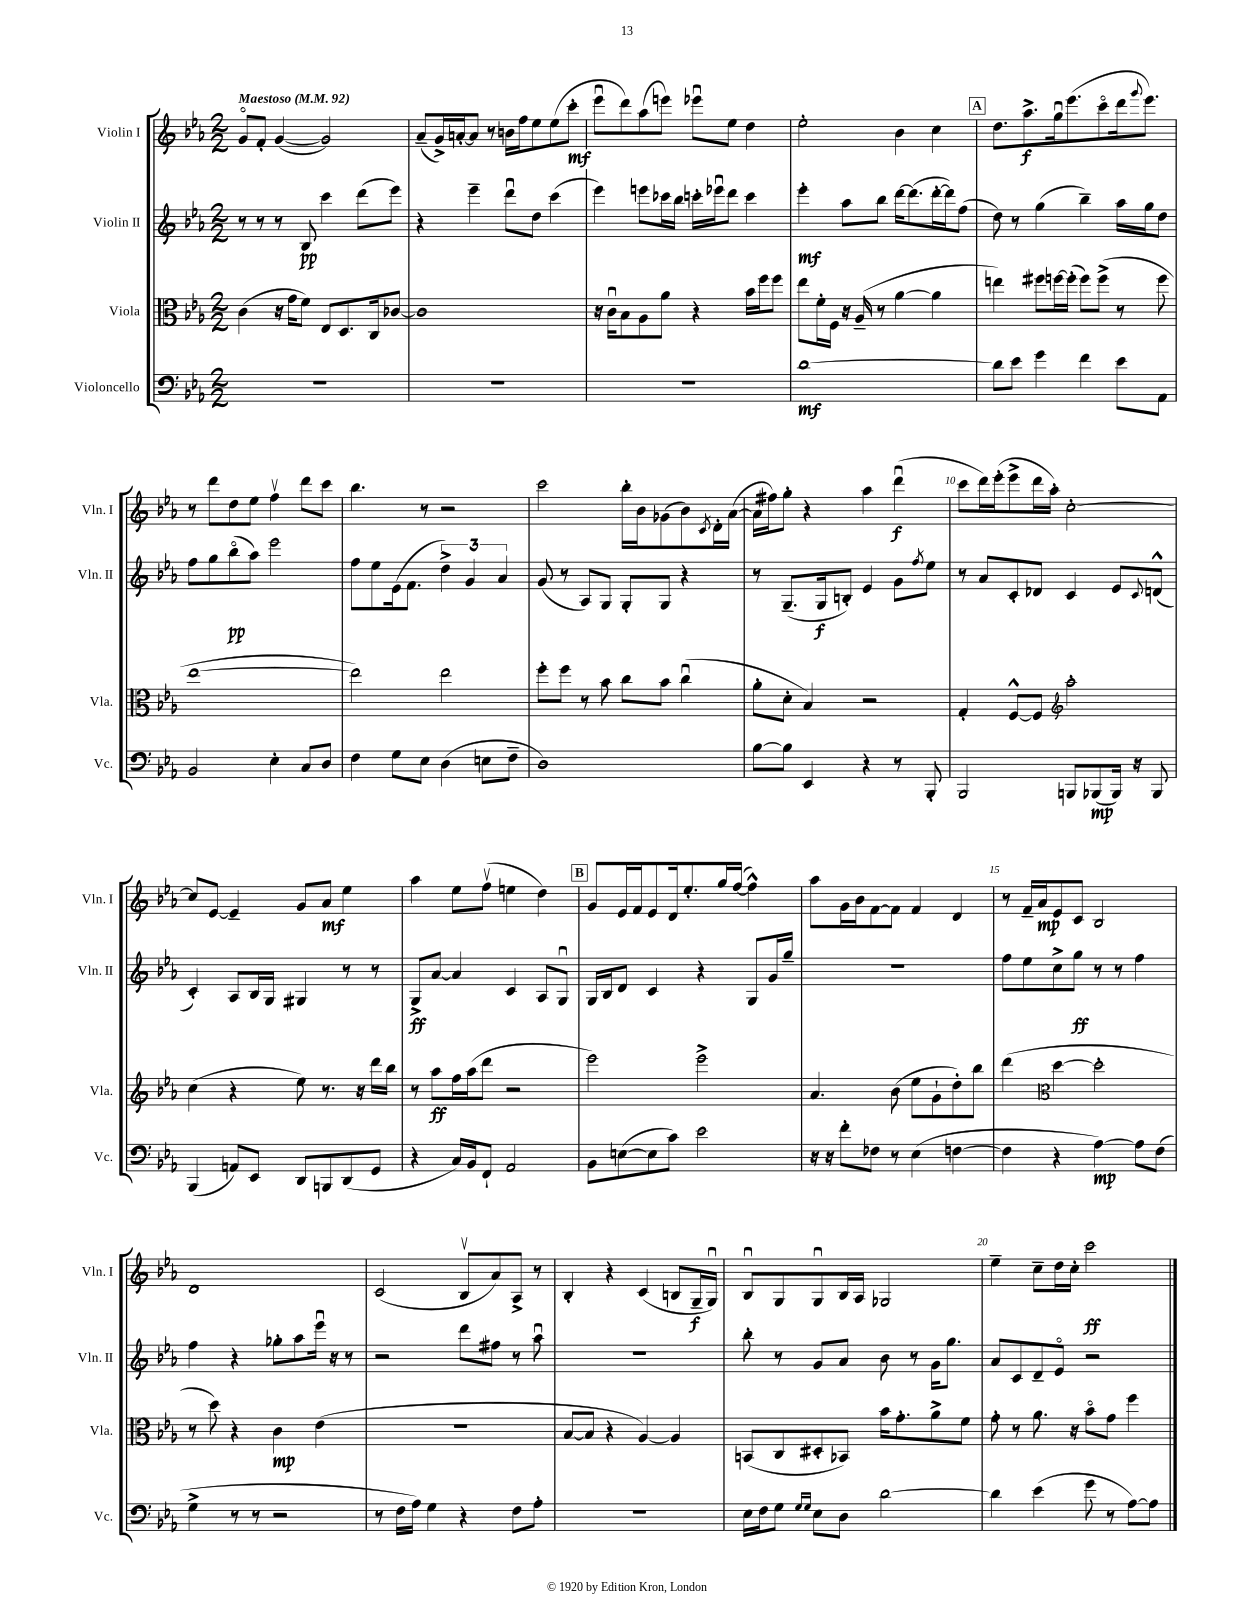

**kern	**dynam	**kern	**dynam	**kern	**dynam	**kern	**dynam
*part4	*part4	*part3	*part3	*part2	*part2	*part1	*part1
*staff4	*staff4	*staff3	*staff3	*staff2	*staff2	*staff1	*staff1
*I"Violoncello	*	*I"Viola	*	*I"Violin II	*	*I"Violin I	*
*I'Vc.	*	*I'Vla.	*	*I'Vln. II	*	*I'Vln. I	*
*clefF4	*	*clefC3	*	*clefG2	*	*clefG2	*
*k[b-e-a-]	*	*k[b-e-a-]	*	*k[b-e-a-]	*	*k[b-e-a-]	*
*M2/2	*	*M2/2	*	*M2/2	*	*M2/2	*
*MM92	*	*MM92	*	*MM92	*	*MM92	*
=1	=1	=1	=1	=1	=1	=1	=1
!	!	!	!	!	!	!LO:TX:a:B:t=Maestoso	!
1r	.	(4c\	.	8r	.	8g/L	.
.	.	.	.	8r	.	8f'/J	.
.	.	16r	.	8r	.	([4g/	.
.	.	16g\KL	.	.	.	.	.
.	.	8f\J)	.	8B-/	pp	.	.
.	.	8E-/L	.	4ccc\	.	2g/])	.
.	.	8.D/	.	.	.	.	.
.	.	.	.	(8ddd\L	.	.	.
.	.	16C/k	.	.	.	.	.
.	.	[8c-X/J	.	8eee-\J)	.	.	.
=2	=2	=2	=2	=2	=2	=2	=2
1r	.	1c-]	.	4r	.	(8a-~/L	.
.	.	.	.	.	.	16g^/L)	.
.	.	.	.	.	.	[16an'/J	.
.	.	.	.	4eee-~\	.	8a/J]	.
.	.	.	.	.	.	8r	.
.	.	.	.	8dddu\L	.	16bn\LL	.
.	.	.	.	.	.	16ff\J	.
.	.	.	.	8dd\J	.	8ee-\	.
.	.	.	.	(4ccc\	.	(8ee-\	.
.	.	.	.	.	.	8ccc'\J	mf
=3	=3	=3	=3	=3	=3	=3	=3
1r	.	16r	.	4eee-\)	.	8eee-u\L	.
.	.	16cu\KL	.	.	.	.	.
.	.	8B-\	.	.	.	8ddd\)	.
.	.	8A-\	.	8eeen\L	.	(8aa-\	.
.	.	8a-\J	.	16ccc-X\L	.	8eeen\J)	.
.	.	.	.	16bb-\JJ	.	.	.
.	.	4r	.	16cccn'\LL	.	8eee-Xu\L	.
.	.	.	.	16eee-Xu\J	.	.	.
.	.	.	.	8ddd\J	.	8ee-\J	.
.	.	16b-\LL	.	4ccc\	.	4dd\	.
.	.	16ff\J	.	.	.	.	.
.	.	8ff\J	.	.	.	.	.
=4	=4	=4	=4	=4	=4	=4	=4
[1d	mf	8ee-\L	.	4eee-'\	mf	2ee-'\	.
.	.	16f'\L	.	.	.	.	.
.	.	16F\JJ	.	.	.	.	.
.	.	16r	.	8aa-\L	.	.	.
.	.	(16A-~/	.	.	.	.	.
.	.	8r	.	8bb-\J	.	.	.
.	.	[4a-\	.	[16ddd\KL	.	4b-\	.
.	.	.	.	(8.ddd\]	.	.	.
.	.	4a-\]	.	[16ddd'\L	.	4cc\	.
.	.	.	.	16ddd\J])	.	.	.
.	.	.	.	(8ff\J	.	.	.
!!LO:REH:place=s1:t=A
=5	=5	=5	=5	=5	=5	=5	=5
8d\L]	.	4een\)	.	8dd\)	.	8.dd\L	.
8e-\J	.	.	.	8r	.	.	.
.	.	.	.	.	.	8.aa-^\	f
4g\	.	8ff#X\L	.	(4gg\	.	.	.
.	.	[16ffn\L	.	.	.	16ggu\k	.
.	.	(16ff'\JJ]	.	.	.	(8.eee-\	.
4f\	.	8ff\L)	.	4bb-~\)	.	.	.
.	.	(8ff^\J	.	.	.	8ccc\	.
8e-\L	.	8r	.	16aa-\LL	.	16ddd\k	.
.	.	.	.	.	.	8qqggg/	.
.	.	.	.	16gg\J	.	8.eee-\J)	.
8AA-\J	.	8ff\	.	8dd\J	.	.	.
!!LO:LB:g=z
=6	=6	=6	=6	=6	=6	=6	=6
2BB-/	.	[1ee-	.	8ff\L	.	8r	.
.	.	.	.	8gg\	.	8ddd\L	.
.	.	.	.	(8bb-\	pp	8dd\	.
.	.	.	.	8aa-\J)	.	8ee-\J	.
4E-'\	.	.	.	2eee-\	.	4ffv\	.
8C/L	.	.	.	.	.	8ddd\L	.
8D/J	.	.	.	.	.	8ccc\J	.
=7	=7	=7	=7	=7	=7	=7	=7
4F\	.	2ee-\])	.	8ff\L	.	4.bb-\	.
.	.	.	.	8ee-\	.	.	.
8G\L	.	.	.	(16e-\k	.	.	.
.	.	.	.	8.f\J	.	.	.
8E-\J	.	.	.	.	.	8r	.
(4D\	.	2ee-\	.	6dd^\)	.	2r	.
.	.	.	.	6g/	.	.	.
8En\L	.	.	.	.	.	.	.
.	.	.	.	6a-/	.	.	.
8F~\J	.	.	.	.	.	.	.
=8	=8	=8	=8	=8	=8	=8	=8
1D)	.	8ff'\L	.	(8g/	.	2ccc\	.
.	.	8ff\J	.	8r	.	.	.
.	.	8r	.	8A-/L)	.	.	.
.	.	8b-\	.	8G/J	.	.	.
.	.	8cc\L	.	8G'/L	.	16bb-'\LL	.
.	.	.	.	.	.	16b-\J	.
.	.	8b-\J	.	8G/J	.	(8g-X\	.
.	.	(4ccu\	.	4r	.	8b-\)	.
.	.	.	.	.	.	8qc/	.
.	.	.	.	.	.	16d'\L	.
.	.	.	.	.	.	([16a-\JJ	.
=9	=9	=9	=9	=9	=9	=9	=9
[8B-\L	.	8a-'\L	.	8r	.	16a-\LL]	.
.	.	.	.	.	.	16ff#X\J)	.
8B-\J]	.	8d'\J	.	(8.G~/L	.	8gg'\J	.
4EE-/	.	4B-/)	.	.	.	4r	.
.	.	.	.	16G/k	f	.	.
.	.	.	.	8Bn'/J)	.	.	.
4r	.	2r	.	4e-/	.	4aa-\	.
8r	.	.	.	8g\L	.	(4dddu\	f
.	.	.	.	8qff/	.	.	.
8BBB-'/	.	.	.	8ee-\J	.	.	.
=10	=10	=10	=10	=10	=10	=10	=10
2BBB-/	.	4G'/	.	8r	.	8ccc\L	.
.	.	.	.	8a-/L	.	16ddd\L)	.
.	.	.	.	.	.	(16eee-'\J	.
.	.	[8F^^/L	.	8c'/	.	8eee-^\	.
.	.	8F/J]	.	8d-X/J	.	16ddd\L	.
.	.	.	.	.	.	16aa-'\JJ)	.
*	*	*clefG2	*	*	*	*	*
8BBBn/L	.	2aa-'\	.	4c/	.	[2cc'\	.
(8BBB-X/	mp	.	.	.	.	.	.
16BBB-/Jk)	.	.	.	8e-/L	.	.	.
16r	.	.	.	.	.	.	.
.	.	.	.	8qqc/	.	.	.
8BBB-/	.	.	.	(8dn^^/J	.	.	.
!!LO:LB:g=z
=11	=11	=11	=11	=11	=11	=11	=11
(4BBB-/	.	(4cc\	.	4c'/)	.	8cc/L]	.
.	.	.	.	.	.	[8e-/J	.
8AAn/L)	.	4r	.	8A-/L	.	4e-~/]	.
8EE-/J	.	.	.	16B-/L	.	.	.
.	.	.	.	16G/JJ	.	.	.
8DD/L	.	8ee-\)	.	4G#X/	.	8g/L	.
8BBBn/	.	8.r	.	.	.	8a-/J	mf
(8DD/	.	.	.	8r	.	4ee-\	.
.	.	16r	.	.	.	.	.
8GG/J	.	16ddd\LL	.	8r	.	.	.
.	.	16bb-\JJ	.	.	.	.	.
=12	=12	=12	=12	=12	=12	=12	=12
4r	.	8r	.	8G^/L	ff	4aa-\	.
.	.	8aa-\L	ff	[8a-/J	.	.	.
16C/LL)	.	16ff\L	.	4a-/]	.	8ee-\L	.
16BB-/J	.	(16aa-\J	.	.	.	.	.
8FF`/J	.	8ddd\J	.	.	.	(8ffv\J	.
2AA-/	.	2r	.	4c/	.	4een\	.
.	.	.	.	8A-/L	.	4dd\)	.
.	.	.	.	8Gu/J	.	.	.
!!LO:REH:place=s1:t=B
=13	=13	=13	=13	=13	=13	=13	=13
8BB-\L	.	2eee-\)	.	16G/LL	.	8g/L	.
.	.	.	.	16B-/J	.	.	.
([8En\	.	.	.	8d/J	.	16e-/L	.
.	.	.	.	.	.	16f/J	.
8E\]	.	.	.	4c/	.	8e-/	.
8c\J)	.	.	.	.	.	16d/k	.
.	.	.	.	.	.	8.ee-'/	.
2e-\	.	2eee-^\	.	4r	.	.	.
.	.	.	.	.	.	16gg/L	.
.	.	.	.	.	.	([16ff/JJ	.
.	.	.	.	8G/L	.	4ff^^\])	.
.	.	.	.	16g/L	.	.	.
.	.	.	.	16gg~/JJ	.	.	.
=14	=14	=14	=14	=14	=14	=14	=14
16r	.	4.a-/	.	1r	.	8aa-\L	.
16r	.	.	.	.	.	.	.
8f'\L	.	.	.	.	.	16g\L	.
.	.	.	.	.	.	16b-\J	.
8F-X\J	.	.	.	.	.	[8f\	.
8r	.	(8b-\	.	.	.	8f\J]	.
(4E-\	.	8ee-\L	.	.	.	4f/	.
.	.	8g`\	.	.	.	.	.
[4Fn\	.	8dd'\)	.	.	.	4d/	.
.	.	8bb-\J	.	.	.	.	.
=15	=15	=15	=15	=15	=15	=15	=15
4F\]	.	(4ddd\	.	8ff\L	.	8r	.
.	.	.	.	8ee-\	.	16f~/LL	.
.	.	.	.	.	.	16a-/J	mp
*	*	*clefC3	*	*	*	*	*
4r	.	[4dd\	.	8cc^\	.	8e-/	.
.	.	.	.	8gg\J	ff	8c/J	.
[4A-\)	mp	2dd'\]	.	8r	.	2B-/	.
.	.	.	.	8r	.	.	.
8A-\L]	.	.	.	4ff\	.	.	.
(8F\J	.	.	.	.	.	.	.
!!LO:LB:g=z
=16	=16	=16	=16	=16	=16	=16	=16
4G^\	.	8r	.	4ff\	.	1d	.
.	.	8dd\)	.	.	.	.	.
8r	.	4r	.	4r	.	.	.
8r	.	.	.	.	.	.	.
2r	.	4c\	mp	8gg-X'\L	.	.	.
.	.	.	.	8aa-\	.	.	.
.	.	(4e-\	.	16eee-u\Jk	.	.	.
.	.	.	.	16r	.	.	.
.	.	.	.	8r	.	.	.
=17	=17	=17	=17	=17	=17	=17	=17
8r	.	1r	.	2r	.	(2c/	.
16F\LL	.	.	.	.	.	.	.
16A-\JJ)	.	.	.	.	.	.	.
4G\	.	.	.	.	.	.	.
4r	.	.	.	8ddd\L	.	8B-v/L	.
.	.	.	.	8ff#X\J	.	8a-/)	.
8F\L	.	.	.	8r	.	8A-^/J	.
8A-'\J	.	.	.	8aa-u\	.	8r	.
=18	=18	=18	=18	=18	=18	=18	=18
1r	.	[8B-/L	.	1r	.	4B-'/	.
.	.	8B-/J]	.	.	.	.	.
.	.	4r	.	.	.	4r	.
.	.	[4A-/)	.	.	.	(4c/	.
.	.	4A-/]	.	.	.	8Bn/L	.
.	.	.	.	.	.	16G~/L	f
.	.	.	.	.	.	16Gu/JJ)	.
=19	=19	=19	=19	=19	=19	=19	=19
16E-\LL	.	(8BBn/L	.	8bb-'\	.	8B-u/L	.
16F\J	.	.	.	.	.	.	.
8G\J	.	8C/	.	8r	.	8G/	.
16qqG/LL	.	.	.	.	.	.	.
16qqG/JJ	.	.	.	.	.	.	.
8E-\L	.	8D#X'/	.	8g/L	.	8Gu/	.
8D\J	.	8BB-X/J)	.	8a-/J	.	16B-/L	.
.	.	.	.	.	.	16A-/JJ	.
[2d\	.	16b-\KL	.	8b-\	.	2G-X/	.
.	.	8.g'\	.	.	.	.	.
.	.	.	.	8r	.	.	.
.	.	8a-^\	.	16g\KL	.	.	.
.	.	.	.	8.gg\J	.	.	.
.	.	8f\J	.	.	.	.	.
=20	=20	=20	=20	=20	=20	=20	=20
4d\]	.	8g'\	.	8a-/L	.	4ee-~\	.
.	.	8r	.	8c/	.	.	.
(4e-\	.	8.a-\	.	8d~/	.	8cc~\L	.
.	.	.	.	8e-/J	.	16dd\L	.
.	.	16r	.	.	.	16cc'\JJ	.
8g\	.	8b-\L	.	2r	.	2ccc\	ff
8r	.	8g\J	.	.	.	.	.
[8A-\L)	.	4ff\	.	.	.	.	.
8A-\J]	.	.	.	.	.	.	.
==	==	==	==	==	==	==	==
*-	*-	*-	*-	*-	*-	*-	*-
